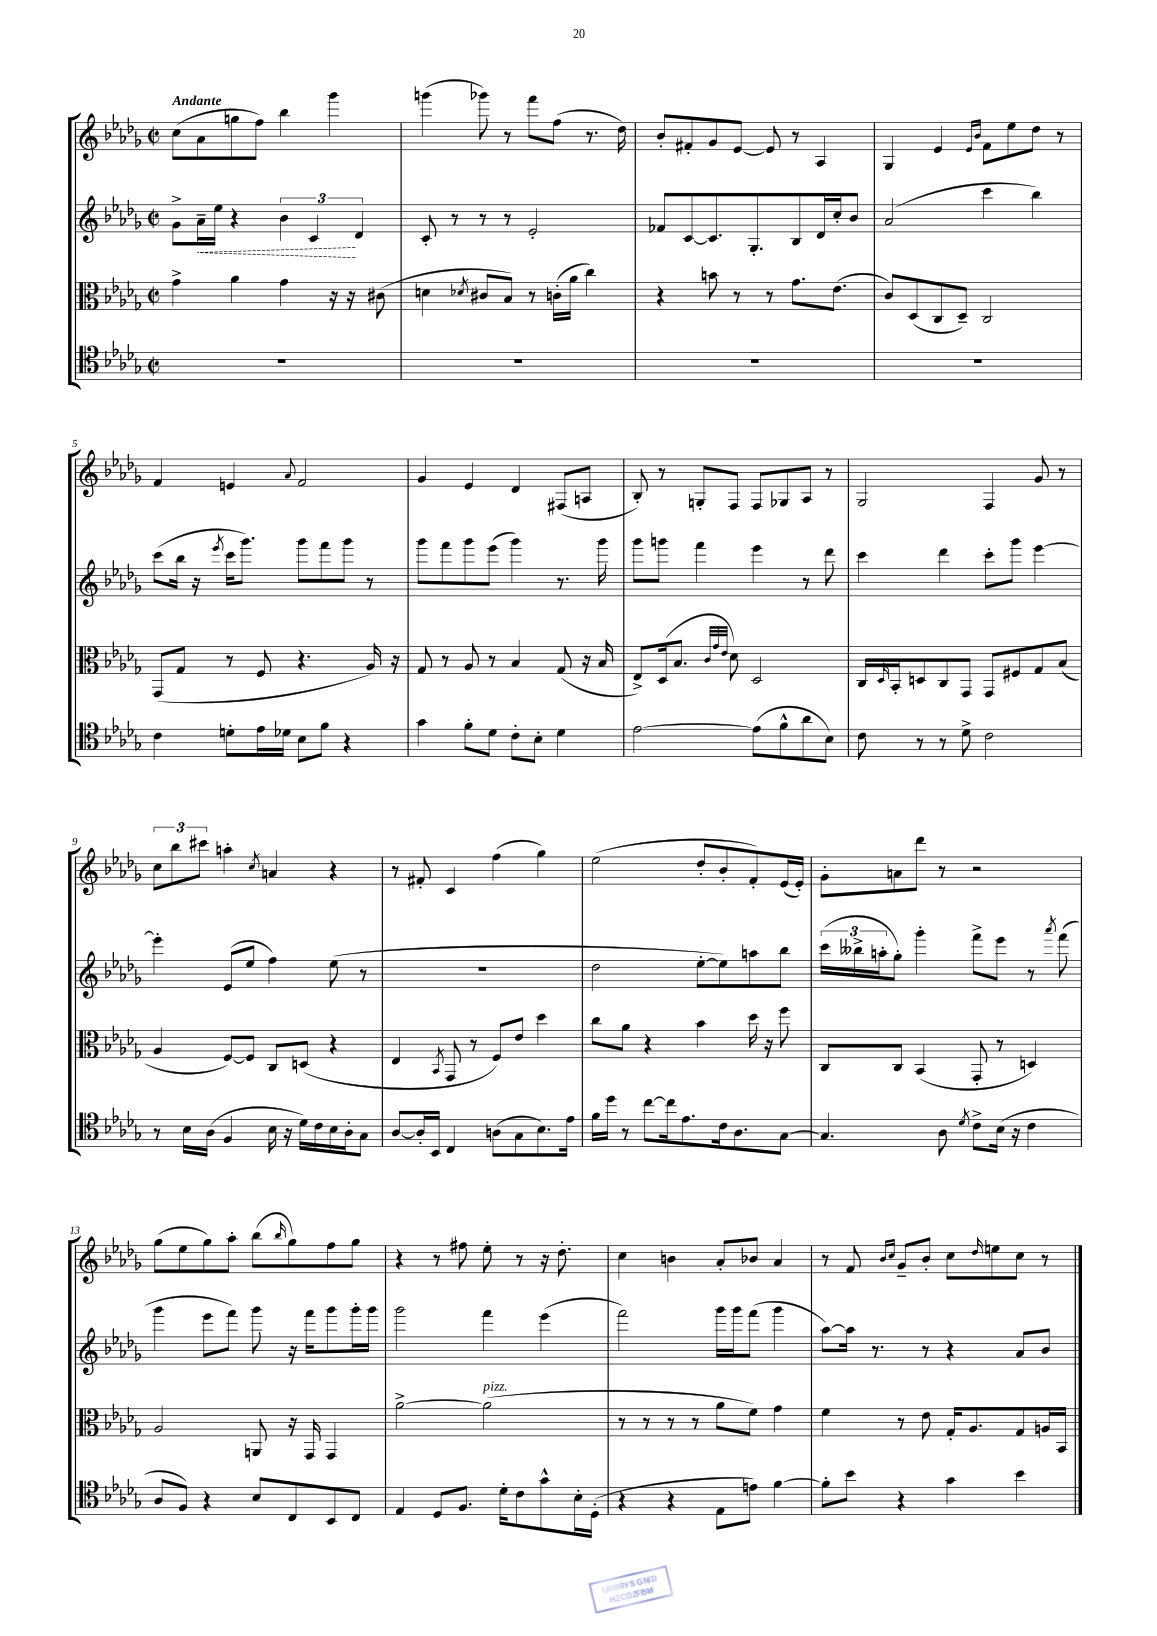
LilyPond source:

<<
\new StaffGroup <<
\new Staff = "s0" {
    \clef treble \key des \major \defaultTimeSignature \time 2/2 \tempo "Andante"
    c''8( aes'8 g''8 f''8) bes''4 ges'''4 |
    g'''4( ges'''8) r8 f'''8 f''8( r8. des''16) |
    bes'8-. fis'8-. ges'8 ees'8~ ees'8 r8 aes4 |
    ges4 ees'4 \grace { ees'16 bes'16 } f'8 ees''8 des''8 r8 |
    f'4 e'4 \appoggiatura { aes'8 } f'2 |
    ges'4 ees'4 des'4 fis8( a8 |
    bes8-.) r8 g8-. f8 f8 ges8 aes8 r8 |
    ges2 f4 ges'8 r8 |
    \tuplet 3/2 { c''8 bes''8 cis'''8 } a''4-. \acciaccatura { c''8 } a'4 r4 |
    r8 fis'8-. c'4 f''4( ges''4) |
    ees''2( des''8-. bes'8-. f'8-.) ees'16( ees'16-.) |
    ges'8-. a'8 des'''8 r8 r2 |
    ges''8( ees''8 ges''8) aes''8-. bes''8( \grace { bes''16 } ges''8) f''8 ges''8 |
    r4 r8 fis''8 ees''8-. r8 r16 des''8.-. |
    c''4 b'4 aes'8-. bes'8 aes'4 |
    r8 f'8 \grace { bes'16 c''16 } ges'8-- bes'8-. c''8 \grace { des''16 } e''8 c''8 r8 \bar "|." |
}
\new Staff = "s1" {
    \clef treble \key des \major \defaultTimeSignature \time 2/2
    ges'8-> \once \override Hairpin.style = #'dashed-line aes'16--\< ees''16 r4 \tuplet 3/2 { bes'4 c'4\! des'4 } |
    c'8-. r8 r8 r8 ees'2-. |
    fes'8 c'8~ c'8. ges8.-. bes8 des'16 c''16-. bes'8 |
    aes'2( c'''4 bes''4) |
    c'''8( bes''16 r16 \acciaccatura { ees'''8 } c'''16 ges'''8.) ges'''8 f'''8 ges'''8 r8 |
    ges'''8 f'''8 ges'''8 ees'''8( ges'''4) r8. ges'''16 |
    ges'''8 g'''8 f'''4 ees'''4 r8 des'''8 |
    c'''4 des'''4 c'''8-. ges'''8 ees'''4~ |
    ees'''4-. ees'8( ees''8 f''4) ees''8( r8 |
    R1 |
    des''2 ees''8~-. ees''8) a''8 bes''8 |
    \tuplet 3/2 { c'''16( beses''16-> a''16-. } ges''8-.) ges'''4-. f'''8-> ees'''8 r8 \acciaccatura { aes'''8 } f'''8( |
    ges'''4 ees'''8 f'''8) ges'''8 r16 f'''16 ges'''8 ges'''16-. ges'''16 |
    ges'''2 f'''4 ees'''4( |
    f'''2) ges'''16 ges'''16 f'''8( ges'''4 |
    aes''8~) aes''16 r8. r8 r4 aes'8 bes'8 \bar "|." |
}
\new Staff = "s2" {
    \clef alto \key des \major \defaultTimeSignature \time 2/2
    ges'4-> aes'4 ges'4 r16 r16 cis'8( |
    d'4 \acciaccatura { des'8 } cis'8 bes8) r8 c'16-.( aes'16 c''4) |
    r4 b'8 r8 r8 ges'8. ees'8.( |
    c'8) des8( c8 des8--) c2 |
    ges,8( ges8 r8 f8 r4. aes16) r16 |
    ges8 r8 aes8 r8 bes4 ges8( r16 bes16 |
    ees8->) des16( bes8. \grace { c'32 ges'32 ees'32 } des'8) des2 |
    c16 \grace { des16 } bes,16-. d8 c8 ges,8 ges,8 fis8 ges8 bes8( |
    aes4 f8~) f8 c8 d8( r4 |
    ees4 \acciaccatura { bes,8 } ges,8 r8 f8) ees'8 des''4 |
    c''8 aes'8 r4 bes'4 des''16 r16 f''8 |
    c8 c8 bes,4( ges,8-. r8 d4) |
    aes2 a,8 r16 ges,16 ges,4 |
    aes'2~-> aes'2^\markup { \italic "pizz." }( |
    r8 r8 r8 r8 aes'8 f'8) ges'4 |
    f'4 r8 ees'8 ges16-. aes8. ges8 a16 bes,16 \bar "|." |
}
\new Staff = "s3" {
    \clef tenor \key des \major \defaultTimeSignature \time 2/2
    R1 |
    R1 |
    R1 |
    R1 |
    c'4 d'8-. ees'16 des'16 bes8 f'8 r4 |
    ges'4 f'8-. des'8 c'8-. bes8-. des'4 |
    ees'2~ ees'8( f'8-^ aes'8 bes8) |
    c'8 r8 r8 des'8-> c'2 |
    r8 bes16 aes16( f4 bes16 r16 des'16) c'16 bes16 aes16-. ges8 |
    aes8~ aes16-. bes,16 c4 a8( ges8 bes8.) ees'16 |
    f'16 des''16 r8 c''8~ c''16 ees'8. c'16 aes8. ges8~ |
    ges4. aes8 \acciaccatura { des'8 } c'8-> bes16( r16 c'4 |
    aes8 f8) r4 bes8 c8 bes,8 c8 |
    ees4 des8 f8. des'16-. c'8 ges'8-^ bes16-. des16-.( |
    r4 r4 ees8 e'8) f'4~ |
    f'8-. bes'8 r4 ges'4 bes'4 \bar "|." |
}
>>
>>
